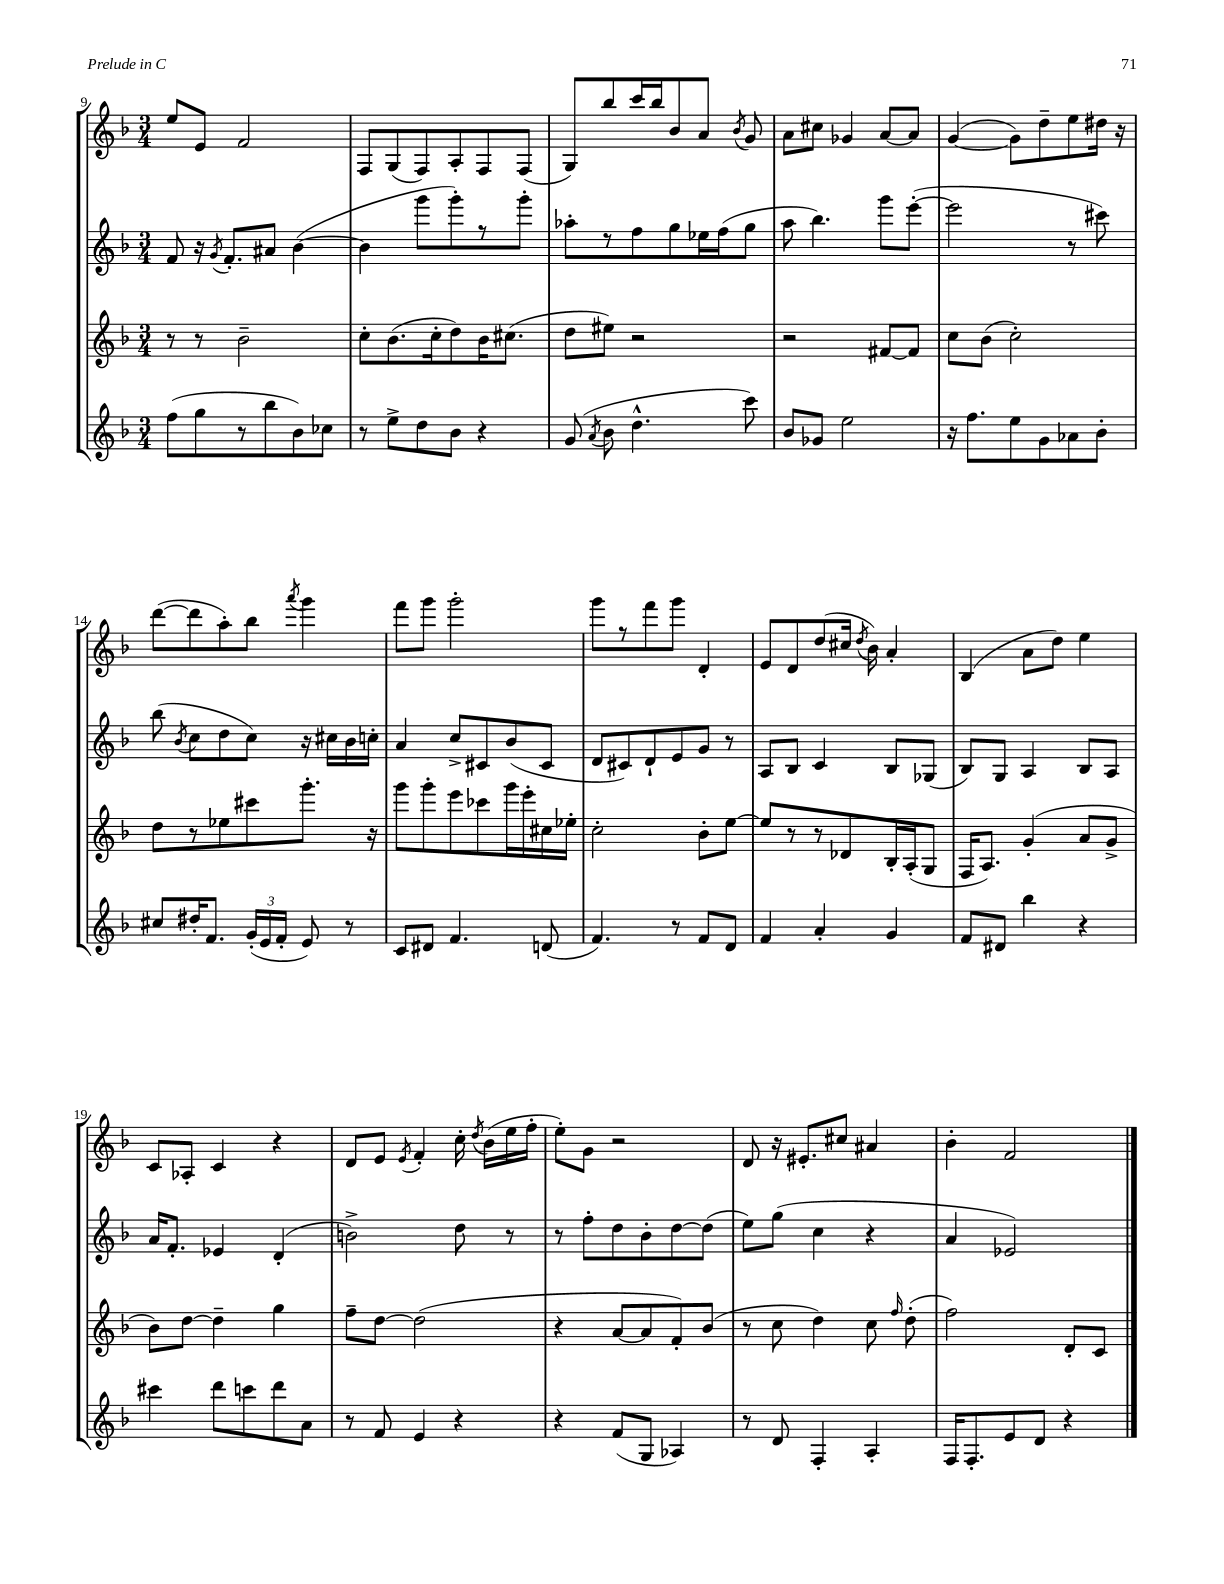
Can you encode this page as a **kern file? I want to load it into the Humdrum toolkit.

**kern	**kern	**kern	**kern
*staff4	*staff3	*staff2	*staff1
*clefG2	*clefG2	*clefG2	*clefG2
*k[b-]	*k[b-]	*k[b-]	*k[b-]
*M3/4	*M3/4	*M3/4	*M3/4
(8ff\L	8r	8f/	8ee/L
8gg\	8r	16r	8e/J
.	.	8qg/	.
.	.	8.f'/L	.
8r	2b-~\	.	2f/
8bb-\	.	8a#/J	.
8b-\)	.	([4b-\	.
8cc-\J	.	.	.
=	=	=	=
8r	8cc'\L	4b-\]	8F/L
8ee^\L	(8.b-\	.	(8G/
8dd\	.	8ggg\L	8F/)
.	16cc'\k	.	.
8b-\J	8dd\)	8ggg'\)	8A'/
4r	16b-\K	8r	8F/
.	(8.cc#\J	.	.
.	.	8ggg'\J	(8F/J
=	=	=	=
(8g/	8dd\L	8aa-'\L	8G/L)
8qa/	.	.	.
8b-\	8ee#\J)	8r	8bb-/
4.dd^^\	2r	8ff\	16ccc/L
.	.	.	16bb-/J
.	.	8gg\	8b-/
.	.	16ee-\L	8a/J
.	.	(16ff\J	.
.	.	.	8qb-/
8ccc\)	.	8gg\J	8g/
=	=	=	=
8b-/L	2r	8aa\	8a\L
8g-/J	.	4.bb-\)	8cc#\J
2ee\	.	.	4g-/
.	[8f#/L	8ggg\L	[8a/L
.	8f#/]J	([8eee'\J	8a/]J
=	=	=	=
16r	8cc\L	2eee\]	([4g/
8.ff\L	.	.	.
.	(8b-\J	.	.
8ee\	2cc'\)	.	8g\]L)
8g\	.	.	8dd~\
8a-\	.	8r	8ee\
8b-'\J	.	8ccc#\)	16dd#\Jk
.	.	.	16r
=	=	=	=
8cc#/L	8dd\L	(8bb-\	([8ddd\L
.	.	8qb-/	.
16dd#'/K	8r	8cc\L	8ddd\]
8.f/J	.	.	.
.	8ee-\	8dd\	8aa'\)
(24g'/LL	8ccc#\	8cc\J)	8bb-\J
24e/	.	.	.
24f'/JJ	.	.	.
.	.	.	8qaaa/
8e/)	8.ggg'\J	16r	4ggg\
.	.	16cc#\LL	.
8r	.	16b-\	.
.	16r	16cc'\JJ	.
=	=	=	=
8c/L	8ggg\L	4a/	8fff\L
8d#/J	8ggg'\	.	8ggg\J
4.f/	8eee\	8cc^/L	2ggg'\
.	8ccc-\	8c#/	.
.	16ggg\L	(8b-/	.
.	16eee'\	.	.
(8d/	16cc#\	8c#/J	.
.	16ee-'\JJ	.	.
=	=	=	=
4.f/)	2cc'\	8d/L	8ggg\L
.	.	8c#/)	8r
.	.	8d`/	8fff\
8r	.	8e/	8ggg\J
8f/L	8b-'\L	8g/J	4d'/
8d/J	[8ee\J	8r	.
=	=	=	=
4f/	8ee/]L	8A/L	8e/L
.	8r	8B-/J	8d/
4a'/	8r	4c/	(8dd/
.	8d-/	.	16cc#/Jk
.	.	.	8qdd/
.	.	.	16b-\)
4g/	16B-'/L	8B-/L	4a'/
.	(16A'/J	.	.
.	8G/J	(8G-/J	.
=	=	=	=
8f/L	16F/LK	8B-/L)	(4B-/
.	8.A/J)	.	.
8d#/J	.	8G/J	.
4bb-\	(4g'/	4A/	8a\L
.	.	.	8dd\J)
4r	8a/L	8B-/L	4ee\
.	8g^/J	8A/J	.
=	=	=	=
4ccc#\	8b-\L)	16a/LK	8c/L
.	.	8.f'/J	.
.	[8dd\J	.	8A-'/J
8ddd\L	4dd~\]	4e-/	4c/
8ccc\	.	.	.
8ddd\	4gg\	(4d'/	4r
8a\J	.	.	.
=	=	=	=
8r	8ff~\L	2b^\)	8d/L
8f/	[8dd\J	.	8e/J
.	.	.	8qe/
4e/	(2dd\]	.	4f'/
4r	.	8dd\	16cc'\
.	.	.	8qdd/
.	.	.	(16b-\LL
.	.	8r	16ee\
.	.	.	16ff'\JJ
=	=	=	=
4r	4r	8r	8ee'\L)
.	.	8ff'\L	8g\J
(8f/L	[8a/L	8dd\	2r
8G/J	8a/]	8b-'\	.
4A-/)	8f'/)	[8dd\	.
.	(8b-/J	(8dd\]J	.
=	=	=	=
8r	8r	8ee\L)	8d/
8d/	8cc\	(8gg\J	16r
.	.	.	8.e#'/L
4F'/	4dd\)	4cc\	.
.	.	.	8cc#/J
4A'/	8cc\	4r	4a#/
.	16qqff/	.	.
.	(8dd'\	.	.
=	=	=	=
16F/LK	2ff\)	4a/	4b-'\
8.F'/	.	.	.
8e/	.	2e-/)	2f/
8d/J	.	.	.
4r	8d'/L	.	.
.	8c/J	.	.
==	==	==	==
*-	*-	*-	*-
